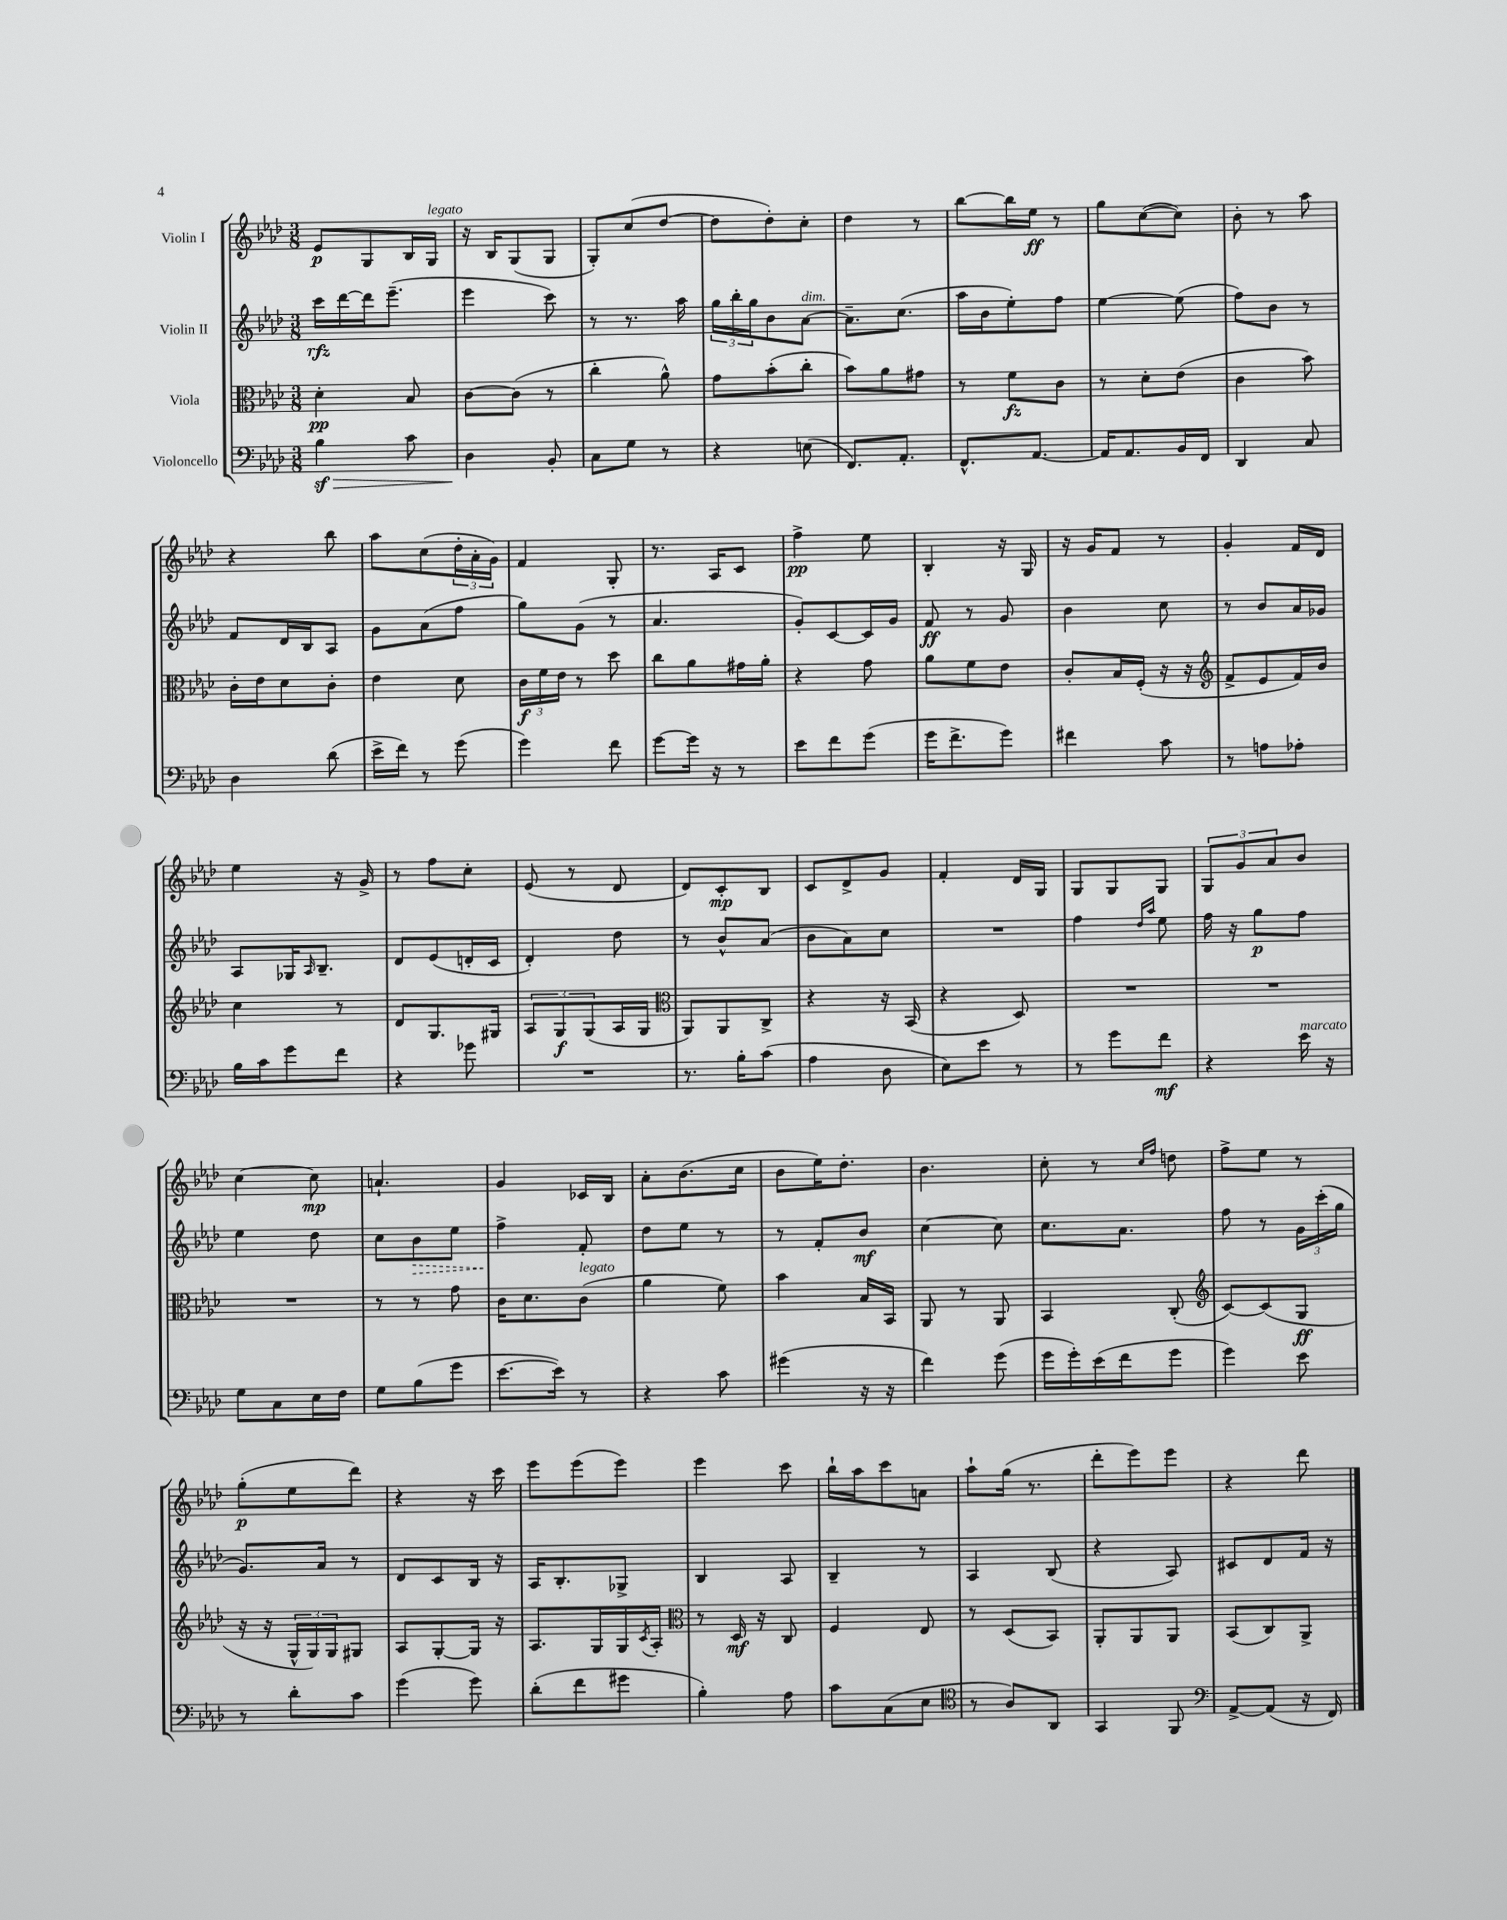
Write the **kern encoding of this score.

**kern	**kern	**kern	**kern
*staff4	*staff3	*staff2	*staff1
*clefF4	*clefC3	*clefG2	*clefG2
*k[b-e-a-d-]	*k[b-e-a-d-]	*k[b-e-a-d-]	*k[b-e-a-d-]
*M3/8	*M3/8	*M3/8	*M3/8
4B-	4d-'	16ccc	8e-
.	.	[16ddd-	.
.	.	16ddd-]	8G
.	.	(8.eee-~	.
8c	8B-	.	16B-
.	.	.	16G
=	=	=	=
4D-	[8c	4eee-	16r
.	.	.	16B-
.	(8c]	.	(8G
8BB-'	8r	8ccc)	8G
=	=	=	=
8C	4cc'	8r	8G')
8G	.	8.r	(8cc
8r	8a-^^)	.	[8dd-
.	.	16aa-	.
=	=	=	=
4r	8g	24gg	8dd-]
.	.	24bb-'	.
.	.	24gg	.
.	(8b-'	8b-	8dd-')
(8E	8cc'	[8a-	8cc'
=	=	=	=
8.FF)	8b-)	8.a-~]	4dd-
.	8a-	.	.
8.AA-'	.	(8.cc	.
.	8g#	.	8r
=	=	=	=
8.FF^^	8r	16aa-	[8bb-
.	.	16b-	.
.	8f	8ee-')	16bb-]
[8.AA-	.	.	16ee-
.	8c	8ff	8r
=	=	=	=
16AA-]	8r	[4ee-	8gg
8.AA-	.	.	.
.	8d-'	.	([8cc
16BB-	(8e-	(8ee-]	8cc])
16FF	.	.	.
=	=	=	=
4DD-	4c	8ff)	8b-'
.	.	8b-	8r
8C	8b-)	8r	8aa-
=	=	=	=
4D-	16c'	8f	4r
.	16e-	.	.
.	8d-	16d-	.
.	.	16B-	.
(8d-	8c'	8A-	8bb-
=	=	=	=
16e-^	4e-	8g	8aa-
16f)	.	.	.
8r	.	(8a-	(8cc
(8g	8d-	8ff	24dd-'
.	.	.	24a-'
.	.	.	24g)
=	=	=	=
4g)	24c	8gg)	4f
.	24f	.	.
.	24e-	.	.
.	8r	(8g	.
8f	8dd-	8r	8G'
=	=	=	=
[8g	8cc	4.a-	8.r
16g]	8a-	.	.
16r	.	.	16A-
8r	16g#	.	8c
.	16a-'	.	.
=	=	=	=
8e-	4r	8g')	4ff^
8f	.	[8c	.
(8g	8g	16c]	8ee-
.	.	16g	.
=	=	=	=
16g	8a-	8f	4B-'
8.f^	.	.	.
.	8f	8r	.
8g)	8e-	8g	16r
.	.	.	16G
=	=	=	=
4f#	8c'	4b-	16r
.	.	.	16g
.	16B-	.	8f
.	(16F'	.	.
8c	16r	8cc	8r
.	16r	.	.
=	=	=	=
*	*clefG2	*	*
8r	8f^	8r	4g'
8A	8e-	8b-	.
8A-'	16f)	16a-	16f
.	16b-	16g-	16d-
=	=	=	=
16B-	4cc	8A-	4ee-
16c	.	.	.
8g	.	16G-	.
.	.	16qqA-	.
.	.	8.B-~	.
8f	8r	.	16r
.	.	.	16g^
=	=	=	=
4r	8d-	8d-	8r
.	8.G	(8e-	8ff
8g-	.	16d'	8cc'
.	16G#	16c	.
=	=	=	=
4.r	12A-	4d-')	(8e-
.	12G	.	.
.	.	.	8r
.	(12G	.	.
.	16A-	8dd-	8d-
.	16G	.	.
=	=	=	=
*	*clefC3	*	*
8.r	8AA-)	8r	8d-)
.	8AA-	8b-^^	8c'
16B-'	.	.	.
(8c	8C^	(8a-	8B-
=	=	=	=
4A-	4r	8b-	8c
.	.	8a-)	8d-^
8D-	16r	8cc	8g
.	(16BB-	.	.
=	=	=	=
8E-)	4r	4.r	4f'
8e-	.	.	.
8r	8D-)	.	16d-
.	.	.	16G
=	=	=	=
8r	4.r	4ff	8G
8g	.	.	8G
.	.	16qqdd-	.
.	.	16qqaa-	.
8f	.	8ee-	8G
=	=	=	=
4r	4.r	16ff	12G
.	.	16r	.
.	.	.	12g
.	.	8gg	.
.	.	.	12a-
16e-	.	8ff	8b-
16r	.	.	.
=	=	=	=
8G	4.r	4ee-	[4cc
8C	.	.	.
16E-	.	8dd-	8cc]
16F	.	.	.
=	=	=	=
8G	8r	8cc	4.a`
(8B-	8r	8b-	.
8g	8g	8ee-	.
=	=	=	=
[8.e-	16c	4ff^	4g
.	8.d-	.	.
16e-])	.	.	.
8r	(8c	8f'	16c-
.	.	.	16B-
=	=	=	=
4r	4a-	8dd-	8a-'
.	.	8ee-	(8.b-
8c	8f)	8r	.
.	.	.	16cc
=	=	=	=
(4g#	4b-	8r	8b-
.	.	8f'	16ee-)
.	.	.	8.dd-'
16r	16B-	8b-	.
16r	16BB-	.	.
=	=	=	=
4f)	8AA-	[4cc	4.b-
.	8r	.	.
(8g	8AA-	8cc]	.
=	=	=	=
16g	4BB-	8.cc	8cc'
16g')	.	.	.
(16e-	.	.	8r
16f	.	8.a-	.
.	.	.	16qqcc
.	.	.	16qqff
8g	(8C'	.	8dd
=	=	=	=
*	*clefG2	*	*
4g)	[8c)	8ff	8ff^
.	(8c]	8r	8ee-
8e-	8G	24g	8r
.	.	(24ccc'	.
.	.	24gg	.
=	=	=	=
8r	16r	8.g)	(8gg'
.	16r	.	.
8d-'	24G^^	.	8ee-
.	24G)	.	.
.	.	16a-	.
.	24G	.	.
8c	8G#	8r	8ddd-)
=	=	=	=
(4g	8A-	8d-	4r
.	[8G'	8c	.
8g)	16G]	16B-	16r
.	16r	16r	16ccc
=	=	=	=
(8d-'	8.A-	16A-	8eee-
.	.	8.B-'	.
8f	.	.	(8eee-
.	16G	.	.
8g#	16G	8G-^	8eee-)
.	8qc	.	.
.	16A-'	.	.
=	=	=	=
*	*clefC3	*	*
4B-')	8r	4B-	4eee-
.	16D-	.	.
.	16r	.	.
8A-	8C	8A-	8ccc
=	=	=	=
8c	4F	4B-~	16bb-`
.	.	.	16aa-
(8C	.	.	8ccc
8E-	8E-	8r	8a
=	=	=	=
*clefC4	*	*	*
8r	8r	4A-	8aa-`
8A-)	(8D-	.	(16gg
.	.	.	8.r
8AA-	8BB-)	(8B-	.
=	=	=	=
4GG	8AA-'	4r	8ddd-'
.	8AA-	.	8eee-)
8FF	8AA-	8A-)	8eee-
=	=	=	=
*clefF4	*	*	*
[8AA-^	(8BB-	8c#	4r
(8AA-]	8C)	8d-	.
16r	8AA-^	16f	8ddd-
16FF)	.	16r	.
==	==	==	==
*-	*-	*-	*-
